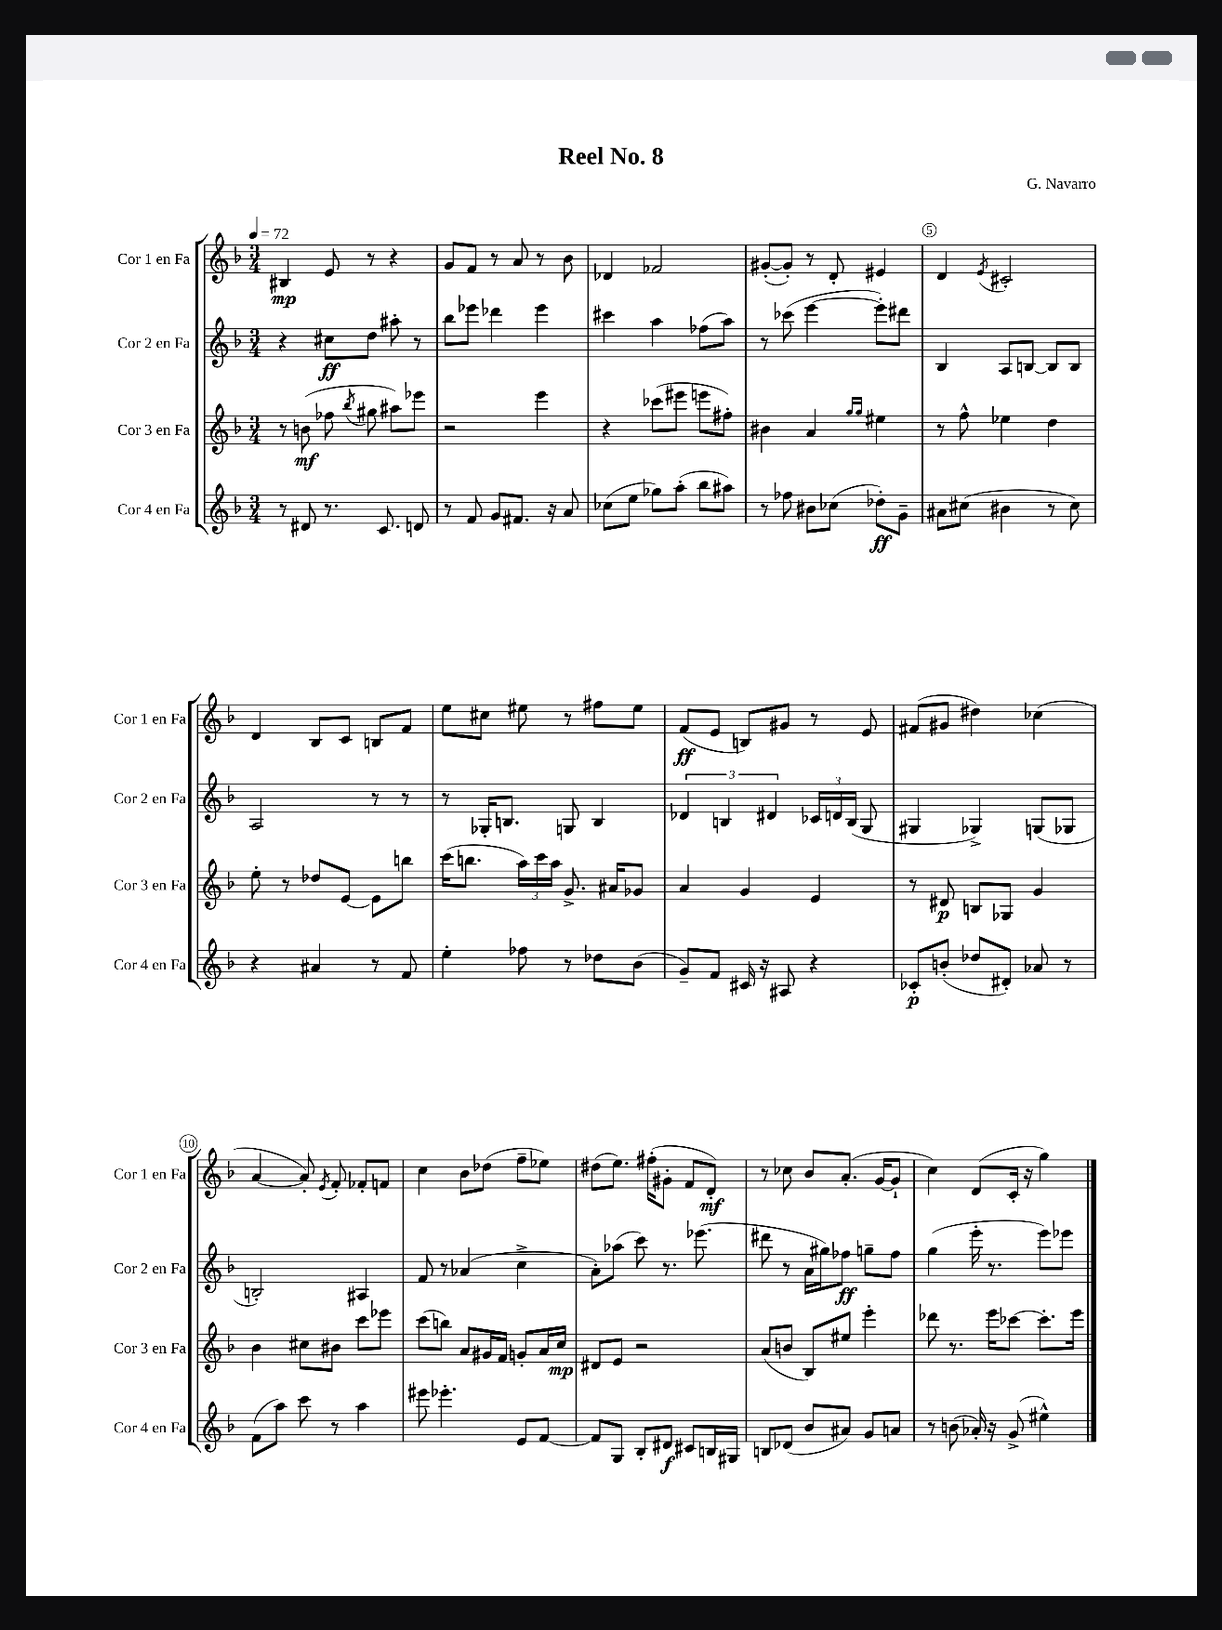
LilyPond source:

\header { title = "Reel No. 8" composer = "G. Navarro" }
<<
\new StaffGroup <<
\new Staff = "s0" \with { instrumentName = "Cor 1 en Fa" shortInstrumentName = "Cor 1 en Fa" } {
    \clef treble \key f \major \numericTimeSignature \time 3/4 \tempo 4 = 72
    \autoBeamOff bis4\mp e'8 r8 r4 |
    g'8[ f'8] r8 a'8 r8 bes'8 |
    des'4 fes'2 |
    gis'8[~-.( gis'8]-.) r8 d'8-. eis'4 |
    d'4 \acciaccatura { e'8 } cis'2-. |
    d'4 bes8[ c'8] b8[ f'8] |
    e''8[ cis''8] eis''8 r8 fis''8[ eis''8] |
    f'8[\ff( e'8] b8[) gis'8] r8 e'8 |
    fis'8[( gis'8] dis''4) ces''4( |
    a'4~ a'8-.) \acciaccatura { e'8 } f'8-. fes'8[-. f'8] |
    c''4 bes'8[ des''8]( f''8[-- ees''8]) |
    dis''8[( e''8.]) fis''16[-.( gis'8]-. f'8[ d'8]-.\mf) |
    r8 ces''8 bes'8[ a'8.]-.( g'16[~ g'8]-! |
    c''4) d'8[( c'16]-. r16 g''4) \bar "|." |
}
\new Staff = "s1" \with { instrumentName = "Cor 2 en Fa" shortInstrumentName = "Cor 2 en Fa" } {
    \clef treble \key f \major \numericTimeSignature \time 3/4
    \autoBeamOff r4 cis''8[\ff d''8] ais''8-. r8 |
    bes''8[ ees'''8] des'''4 ees'''4 |
    cis'''4 a''4 fes''8[( a''8]) |
    r8 ces'''8( e'''4~ e'''8[-.) dis'''8] |
    bes4 a8[ b8]~ b8[ b8] |
    a2 r8 r8 |
    r8 ges16[-. b8.] g8 b4 |
    \tuplet 3/2 { des'4 b4 dis'4 } \tuplet 3/2 { ces'16[ d'16 b16]( } g8 |
    gis4 ges4->) g8[( ges8] |
    b2-.) ais4 |
    f'8 r8 aes'4( c''4-> |
    a'8[-.) aes''8]( c'''8) r8. ees'''8.( |
    dis'''8 r8 a'16[ gis''16) fes''8]\ff g''8[-- fes''8] |
    g''4( e'''16-. r8. e'''8[) ees'''8] \bar "|." |
}
\new Staff = "s2" \with { instrumentName = "Cor 3 en Fa" shortInstrumentName = "Cor 3 en Fa" } {
    \clef treble \key f \major \numericTimeSignature \time 3/4
    \autoBeamOff r8 b'8\mf( fes''8 \acciaccatura { bes''8 } gis''8 ais''8[) ees'''8] |
    r2 e'''4 |
    r4 ces'''8[( eis'''8] e'''8[ fis''8]-.) |
    bis'4 a'4 \grace { g''16[ g''16] } eis''4 |
    r8 f''8-^ ees''4 d''4 |
    e''8-. r8 des''8[ e'8]~ e'8[ b''8] |
    c'''16[( b''8.] \tuplet 3/2 { a''16[) c'''16 a''16] } g'8.-> ais'16[ ges'8] |
    a'4 g'4 e'4 |
    r8 dis'8\p b8[ ges8] g'4 |
    bes'4 cis''8[ bis'8] c'''8[ ees'''8] |
    c'''8[( b''8]) a'8[ gis'16 f'16] g'8[-. a'16 c''16]\mp |
    dis'8[ e'8] r2 |
    a'8[( b'8] bes8[) eis''8] e'''4-. |
    des'''8 r8. e'''16[ ces'''8]~ ces'''8.[-. e'''16] \bar "|." |
}
\new Staff = "s3" \with { instrumentName = "Cor 4 en Fa" shortInstrumentName = "Cor 4 en Fa" } {
    \clef treble \key f \major \numericTimeSignature \time 3/4
    \autoBeamOff r8 dis'8 r8. c'8. d'8 |
    r8 f'8 g'8[ fis'8.] r16 a'8 |
    ces''8[( e''8] ges''8[) a''8]-.( bes''8[ ais''8]) |
    r8 fes''8 bis'8[ ces''8]( des''8[-.\ff) g'8]-- |
    ais'8[ cis''8]( bis'4 r8 cis''8) |
    r4 ais'4 r8 f'8 |
    e''4-. fes''8 r8 des''8[ bes'8]( |
    g'8[--) f'8] cis'16 r16 ais8 r4 |
    ces'8[-.\p b'8]-.( des''8[ dis'8]-.) aes'8 r8 |
    f'8[( a''8]) c'''8 r8 a''4 |
    eis'''8 ees'''4.-. e'8[ f'8]~ |
    f'8[ g8] bes8[-. dis'8]\f cis'8[ b16 gis16] |
    b8[ des'8]( bes'8[ ais'8]) g'8[ a'8] |
    r8 b'8( aes'16-.) r16 g'8->( eis''4-^) \bar "|." |
}
>>
>>
\layout { \context { \Score \override BarNumber.break-visibility = ##(#f #t #t) barNumberVisibility = #(every-nth-bar-number-visible 5) \override BarNumber.stencil = #(make-stencil-circler 0.1 0.3 ly:text-interface::print) } }
